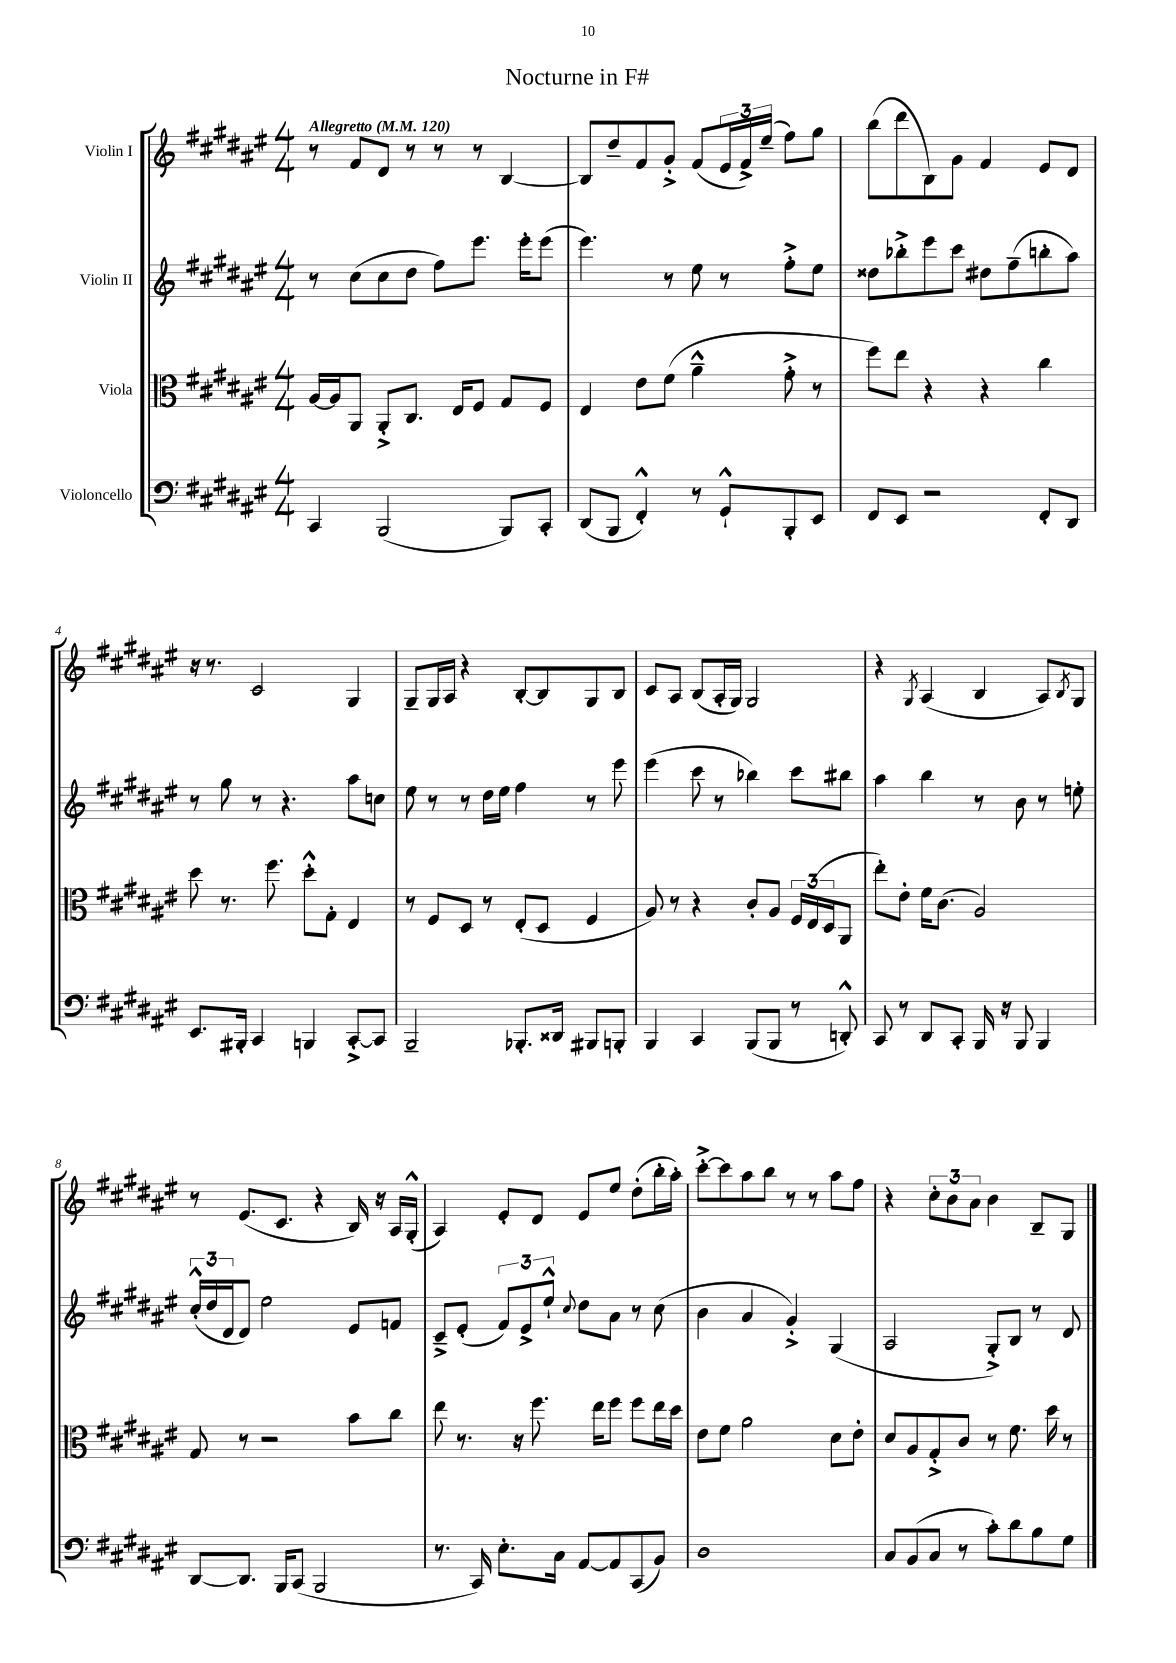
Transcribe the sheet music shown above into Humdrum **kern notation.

**kern	**kern	**kern	**kern
*staff4	*staff3	*staff2	*staff1
*clefF4	*clefC3	*clefG2	*clefG2
*k[f#c#g#d#a#e#]	*k[f#c#g#d#a#e#]	*k[f#c#g#d#a#e#]	*k[f#c#g#d#a#e#]
*M4/4	*M4/4	*M4/4	*M4/4
*MM120	*MM120	*MM120	*MM120
4CC#	[16A#	8r	8r
.	16A#]	.	.
.	8AA#	(8cc#	8f#
(2BBB	8AA#'^	8cc#	8d#
.	8.C#	8dd#	8r
.	.	8ff#)	8r
.	16E#	.	.
.	8F#	8.eee#	8r
8BBB)	8G#	.	[4B
.	.	16eee#'	.
8CC#'	8F#	(8eee#	.
=	=	=	=
(8DD#	4E#	4.eee#)	8B]
8BBB	.	.	8dd#~
4FF#'^^)	8e#	.	8f#
.	(8f#	8r	8g#'^
8r	4a#~^^	8ee#	(8f#
8GG#`^^	.	8r	24e#
.	.	.	24f#^)
.	.	.	(24ee#~
8BBB'	8g#'^	8ff#'^	8ff#)
8EE#	8r	8ee#	8gg#
=	=	=	=
8FF#	8ff#)	8dd##	(8bb
8EE#	8ee#	8bb-'^	8ddd#
2r	4r	8eee#	8B)
.	.	8ccc#	8g#
.	4r	8dd#	4f#
.	.	(8ff#~	.
8FF#'	4cc#	8bb'	8e#
8DD#	.	8aa#)	8d#
=	=	=	=
8.EE#	8dd#	8r	16r
.	.	.	8.r
.	8.r	8gg#	.
16BBB#'	.	.	.
4CC#	.	8r	2c#
.	8.ff#	.	.
.	.	4.r	.
4BBB	8dd#'^^	.	.
.	8G#'	.	.
[8CC#'^	4E#	8aa#	4G#
8CC#]	.	8cc	.
=	=	=	=
2BBB~	8r	8ee#	8G#~
.	8F#	8r	16G#
.	.	.	16A#
.	8D#	8r	4r
.	8r	16dd#	.
.	.	16ee#	.
8.BBB-'	(8E#'	4ff#	[8B'
.	8D#	.	8B]
16DD##	.	.	.
8BBB#	4F#	8r	8G#
8BBB'	.	8eee#	8B
=	=	=	=
4BBB	8A#)	(4eee#	8c#
.	8r	.	8A#
4CC#	4r	8ccc#	(8B
.	.	8r	16A#'
.	.	.	16G#)
(8BBB	8c#'	4bb-)	2G#
8BBB	8A#	.	.
8r	24F#	8ccc#	.
.	(24E#	.	.
.	24D#	.	.
8DD'^^)	8AA#	8bb#	.
=	=	=	=
8CC#	8ee#')	4aa#	4r
8r	8e#'	.	.
.	.	.	8qG#
8DD#	16f#	4bb	(4A#
.	(8.c#	.	.
8CC#'	.	.	.
16BBB	2A#)	8r	4B
16r	.	.	.
8BBB	.	8b	.
4BBB	.	8r	8A#)
.	.	.	8qB
.	.	8ee'	8G#
=	=	=	=
[8DD#	8G#	(24cc#'^^	8r
.	.	24dd#	.
.	.	24d#	.
8.DD#]	8r	8d#)	(8.e#
.	2r	2ee#	.
16BBB	.	.	8.c#
(8CC#	.	.	.
2BBB	.	.	4r
.	8b	8e#	16B)
.	.	.	16r
.	8cc#	8f	16A#
.	.	.	(16G#'^^
=	=	=	=
8.r	8ee#	8c#~^	4A#)
.	8.r	(8e#'	.
16CC#)	.	.	.
8.E#'	.	12f#)	8e#'
.	16r	.	.
.	.	12e#^	.
.	8.ff#	.	8d#
.	.	12ee#`^^	.
16C#	.	.	.
.	.	8qqcc#	.
[8AA#	.	8dd#	8e#
.	16ee#	.	.
8AA#]	8ff#	8a#	8ee#
(8CC#	8ff#	8r	(8dd#'
8BB)	16ee#	(8cc#	16bb'
.	16dd#	.	16aa#')
=	=	=	=
1D#	8e#	4b	[8ccc#'^
.	8f#	.	8ccc#]
.	2a#	4a#	8aa#
.	.	.	8bb
.	.	4g#'^)	8r
.	.	.	8r
.	8d#	(4G#	8aa#
.	8e#'	.	8ff#
=	=	=	=
8C#	8d#	2A#	4r
(8BB	8A#	.	.
8C#	8G#'^	.	12cc#'
.	.	.	12b
8r	8c#	.	.
.	.	.	12a#
8c#')	8r	8G#'^)	4b
8d#	8.f#	8B	.
8B	.	8r	8B~
.	16dd#	.	.
8G#	8r	8d#	8G#
==	==	==	==
*-	*-	*-	*-
